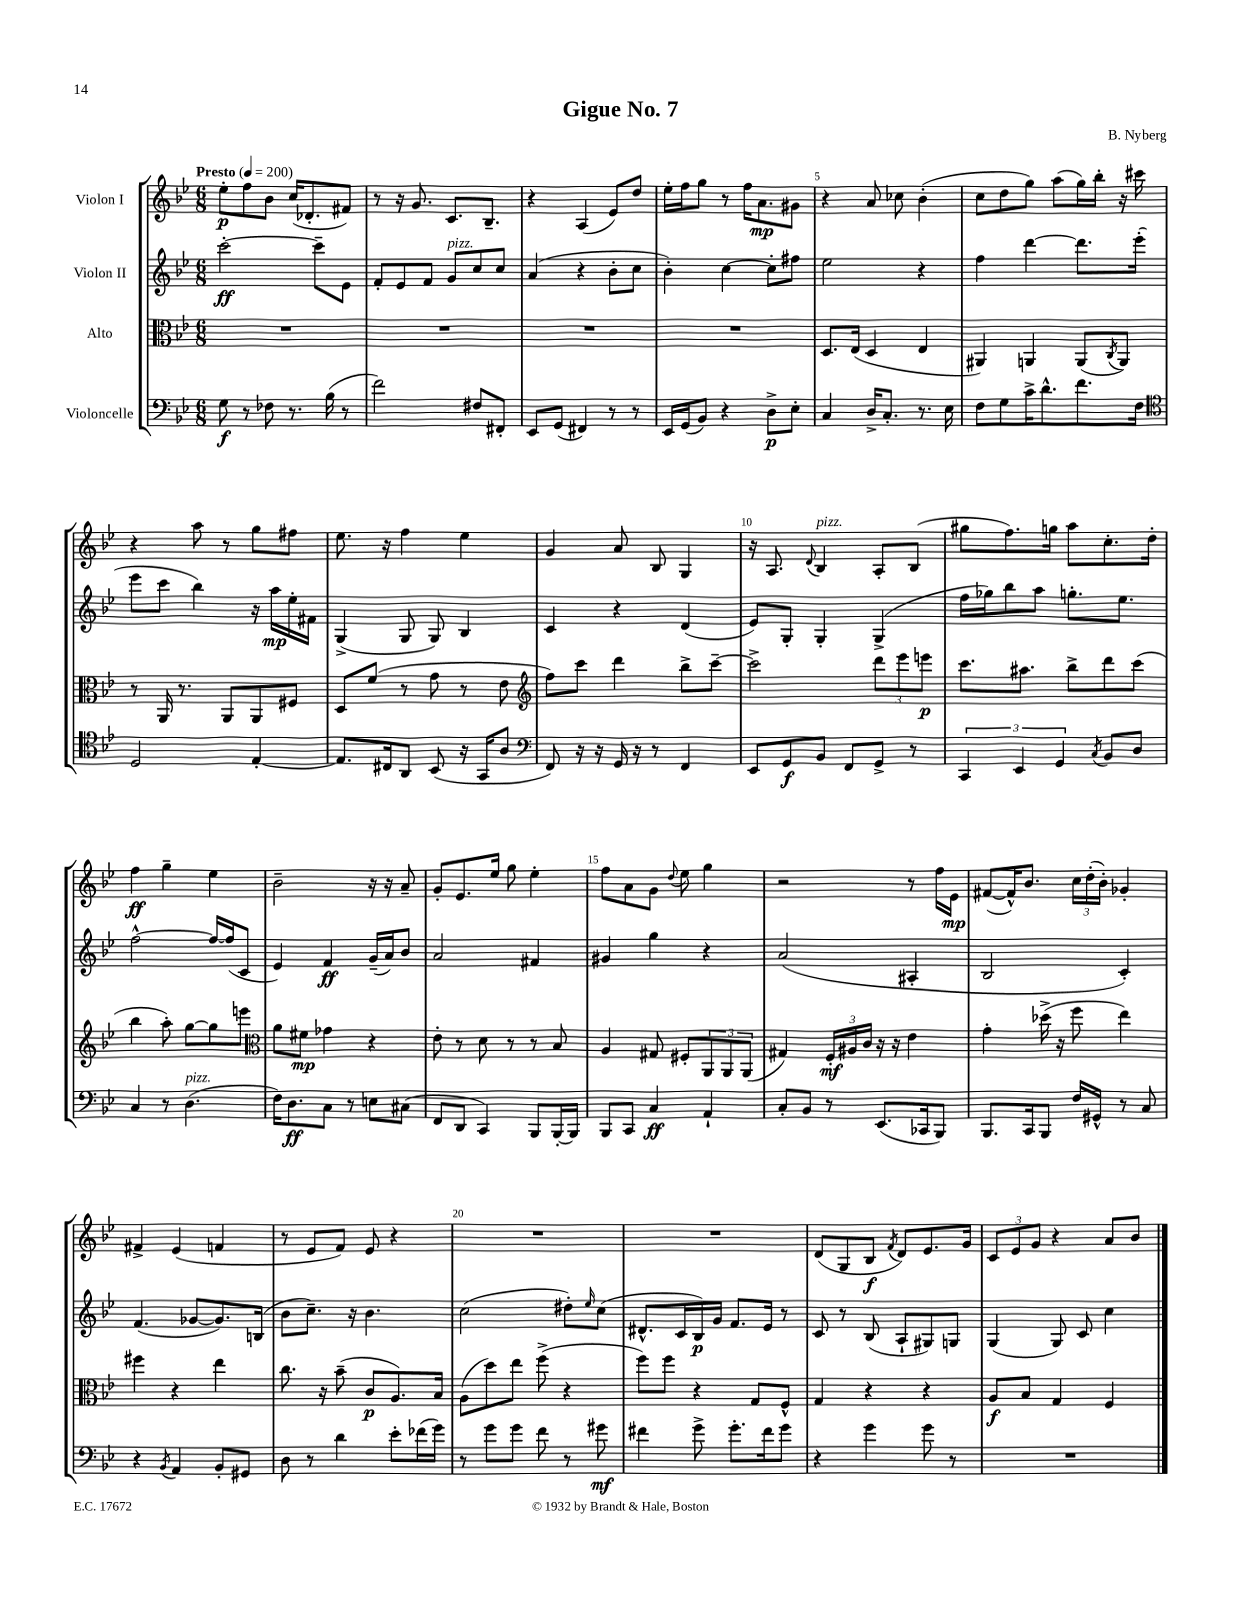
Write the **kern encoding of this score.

**kern	**kern	**kern	**kern
*staff4	*staff3	*staff2	*staff1
*clefF4	*clefC3	*clefG2	*clefG2
*k[b-e-]	*k[b-e-]	*k[b-e-]	*k[b-e-]
*M6/8	*M6/8	*M6/8	*M6/8
*MM200	*MM200	*MM200	*MM200
8G	2.r	[2ccc'	8ee-'
8r	.	.	8ff
8F-	.	.	8b-
8.r	.	.	(16cc
.	.	.	8.d-'
.	.	8ccc~]	.
(16B-	.	.	.
8r	.	8e-	8f#)
=	=	=	=
2f)	2.r	8f'	8r
.	.	8e-	16r
.	.	.	8.g
.	.	8f	.
.	.	8g	8.c
8F#	.	8cc	.
.	.	.	8.B-~
8FF#'	.	8cc	.
=	=	=	=
8EE-	2.r	(4a	4r
(8GG	.	.	.
4FF#)	.	4r	(4A
8r	.	8b-'	8e-)
8r	.	8cc	8dd
=	=	=	=
16EE-	2.r	4b-')	16ee-'
(16GG	.	.	16ff
8BB-)	.	.	8gg
4r	.	[4cc	8r
.	.	.	16ff
.	.	.	8.a
8D^	.	8cc']	.
8E-'	.	8ff#	8g#
=	=	=	=
4C	8.D	2ee-	4r
.	(16E-	.	.
16D^	4D	.	8a
8.C'	.	.	.
.	.	.	8cc-
8.r	4E-	4r	(4b-'
16E-	.	.	.
=	=	=	=
8F	4AA#)	4ff	8cc
8G	.	.	8dd
16c^	4AA	[4ddd	8gg)
8.d^^	.	.	.
.	.	.	(8aa
8.f	(8AA	8.ddd]	16gg)
.	.	.	16bb-'
.	8qC	.	.
.	8AA)	.	16r
16F	.	(16eee-'	16ccc#
=	=	=	=
*clefC4	*	*	*
2D	8r	8eee-	4r
.	16AA	8ccc	.
.	8.r	.	.
.	.	4bb-)	8aa
.	8AA	.	8r
[4E-'	8AA	16r	8gg
.	.	16aa	.
.	8F#	16ee-'	8ff#
.	.	16f#	.
=	=	=	=
8.E-]	8D	(4G^	8.ee-
.	(8f	.	.
16C#	.	.	16r
8AA	8r	8G	4ff
(8BB-	8g	8G)	.
16r	8r	4B-	4ee-
16GG	.	.	.
8A	8e-	.	.
=	=	=	=
*clefF4	*clefG2	*	*
8FF)	8ff)	4c	4g
16r	8ccc	.	.
16r	.	.	.
16GG	4ddd	4r	8a
16r	.	.	.
8r	.	.	8B-
4FF	8bb-^	(4d	4G
.	[8ccc~	.	.
=	=	=	=
8EE-	2ccc^]	8e-)	16r
.	.	.	8.A
8GG	.	8G'	.
.	.	.	8qqd
8BB-	.	4G'	4B-
8FF	.	.	.
8GG^	12ddd	(4G^	8A'
.	12eee-	.	.
8r	.	.	(8B-
.	12eee	.	.
=	=	=	=
6CC	8.ccc	16ff	8gg#
.	.	16gg-)	.
.	.	8bb-	8.ff)
6EE-	.	.	.
.	8.aa#	.	.
.	.	8aa	.
.	.	.	16gg
6GG	.	.	.
.	8bb-^	8.gg'	8aa
8qC	.	.	.
8BB-	8ddd	.	8.cc'
.	.	8.ee-	.
8D	(8ccc	.	.
.	.	.	16dd'
=	=	=	=
4C	4bb-	[2ff^^	4ff
8r	8aa')	.	4gg~
(4.D	[8gg	.	.
.	8gg]	16ff_	4ee-
.	.	(16ff]	.
.	8eee	8c	.
=	=	=	=
*	*clefC3	*	*
16F)	8a	4e-)	2b-~
8.D	.	.	.
.	8f#	.	.
8C	4g-	4f	.
8r	.	.	.
8E	4r	(16g~	16r
.	.	16a)	16r
(8C#	.	8b-	8a~
=	=	=	=
8FF	8e-'	2a	8g'
8DD	8r	.	8.e-
4CC)	8d	.	.
.	.	.	16ee-
.	8r	.	8gg
8BBB-	8r	4f#	4ee-'
[16BBB-'	8B-	.	.
16BBB-]	.	.	.
=	=	=	=
8BBB-	4A	4g#	8ff
8CC	.	.	8a
4C	8G#	4gg	8g
.	.	.	8qqdd
.	8F#'	.	8ee-
4AA`	12AA	4r	4gg
.	12AA	.	.
.	(12AA	.	.
=	=	=	=
8C'	4G#)	(2a	2r
8BB-	.	.	.
8r	24F'	.	.
.	24A#	.	.
.	24c	.	.
(8.EE-	16r	.	.
.	16r	.	.
.	4e-	4A#'	8r
16CC-	.	.	.
8BBB-)	.	.	16ff
.	.	.	16e-
=	=	=	=
8.BBB-	4g'	2B-	([8f#
.	.	.	16f#^^])
16CC	.	.	8.b-
8BBB-	(16dd-^	.	.
.	16r	.	.
16F	8ff	.	24cc
.	.	.	(24dd'
16GG#^^	.	.	.
.	.	.	24b-')
8r	4ee-)	4c')	4g-'
8C	.	.	.
=	=	=	=
4r	4ff#	(4.f	4f#^
8qBB-	.	.	.
4AA	4r	.	(4e-
.	.	[8g-	.
8BB-'	4ee-	8.g-])	4f
8GG#	.	.	.
.	.	(16B	.
=	=	=	=
8D	8.cc	8b-	8r
8r	.	8.cc~)	8e-
.	16r	.	.
4d	(8b-~	.	8f)
.	.	16r	.
.	8c	4.b-	8e-
8e-'	8.A)	.	4r
(16f-	.	.	.
16g)	16B-	.	.
=	=	=	=
8r	(8A	(2cc	2.r
8g	8dd)	.	.
8g	8ee-	.	.
8f	(8ff^	.	.
8r	4r	8dd#')	.
.	.	16qqee-	.
8g#	.	(8cc	.
=	=	=	=
4f#	8ff)	8.d#^^	2.r
.	8ff	.	.
.	.	16c	.
8g^	4r	16B-)	.
.	.	16g	.
8.g'	.	8.f	.
.	8G	.	.
16f#	.	16e-	.
8g	8F^^	8r	.
=	=	=	=
4r	4G	8c	(8d
.	.	8r	8G
4g	4r	(8B-	8B-
.	.	.	8qf
.	.	8A`	8d)
8g	4r	8G#)	8.e-
8r	.	8G	.
.	.	.	16g
=	=	=	=
2.r	8A	(4G	12c
.	.	.	12e-
.	8B-	.	.
.	.	.	12g
.	4G	8G)	4r
.	.	8c	.
.	4F	4cc	8a
.	.	.	8b-
==	==	==	==
*-	*-	*-	*-
